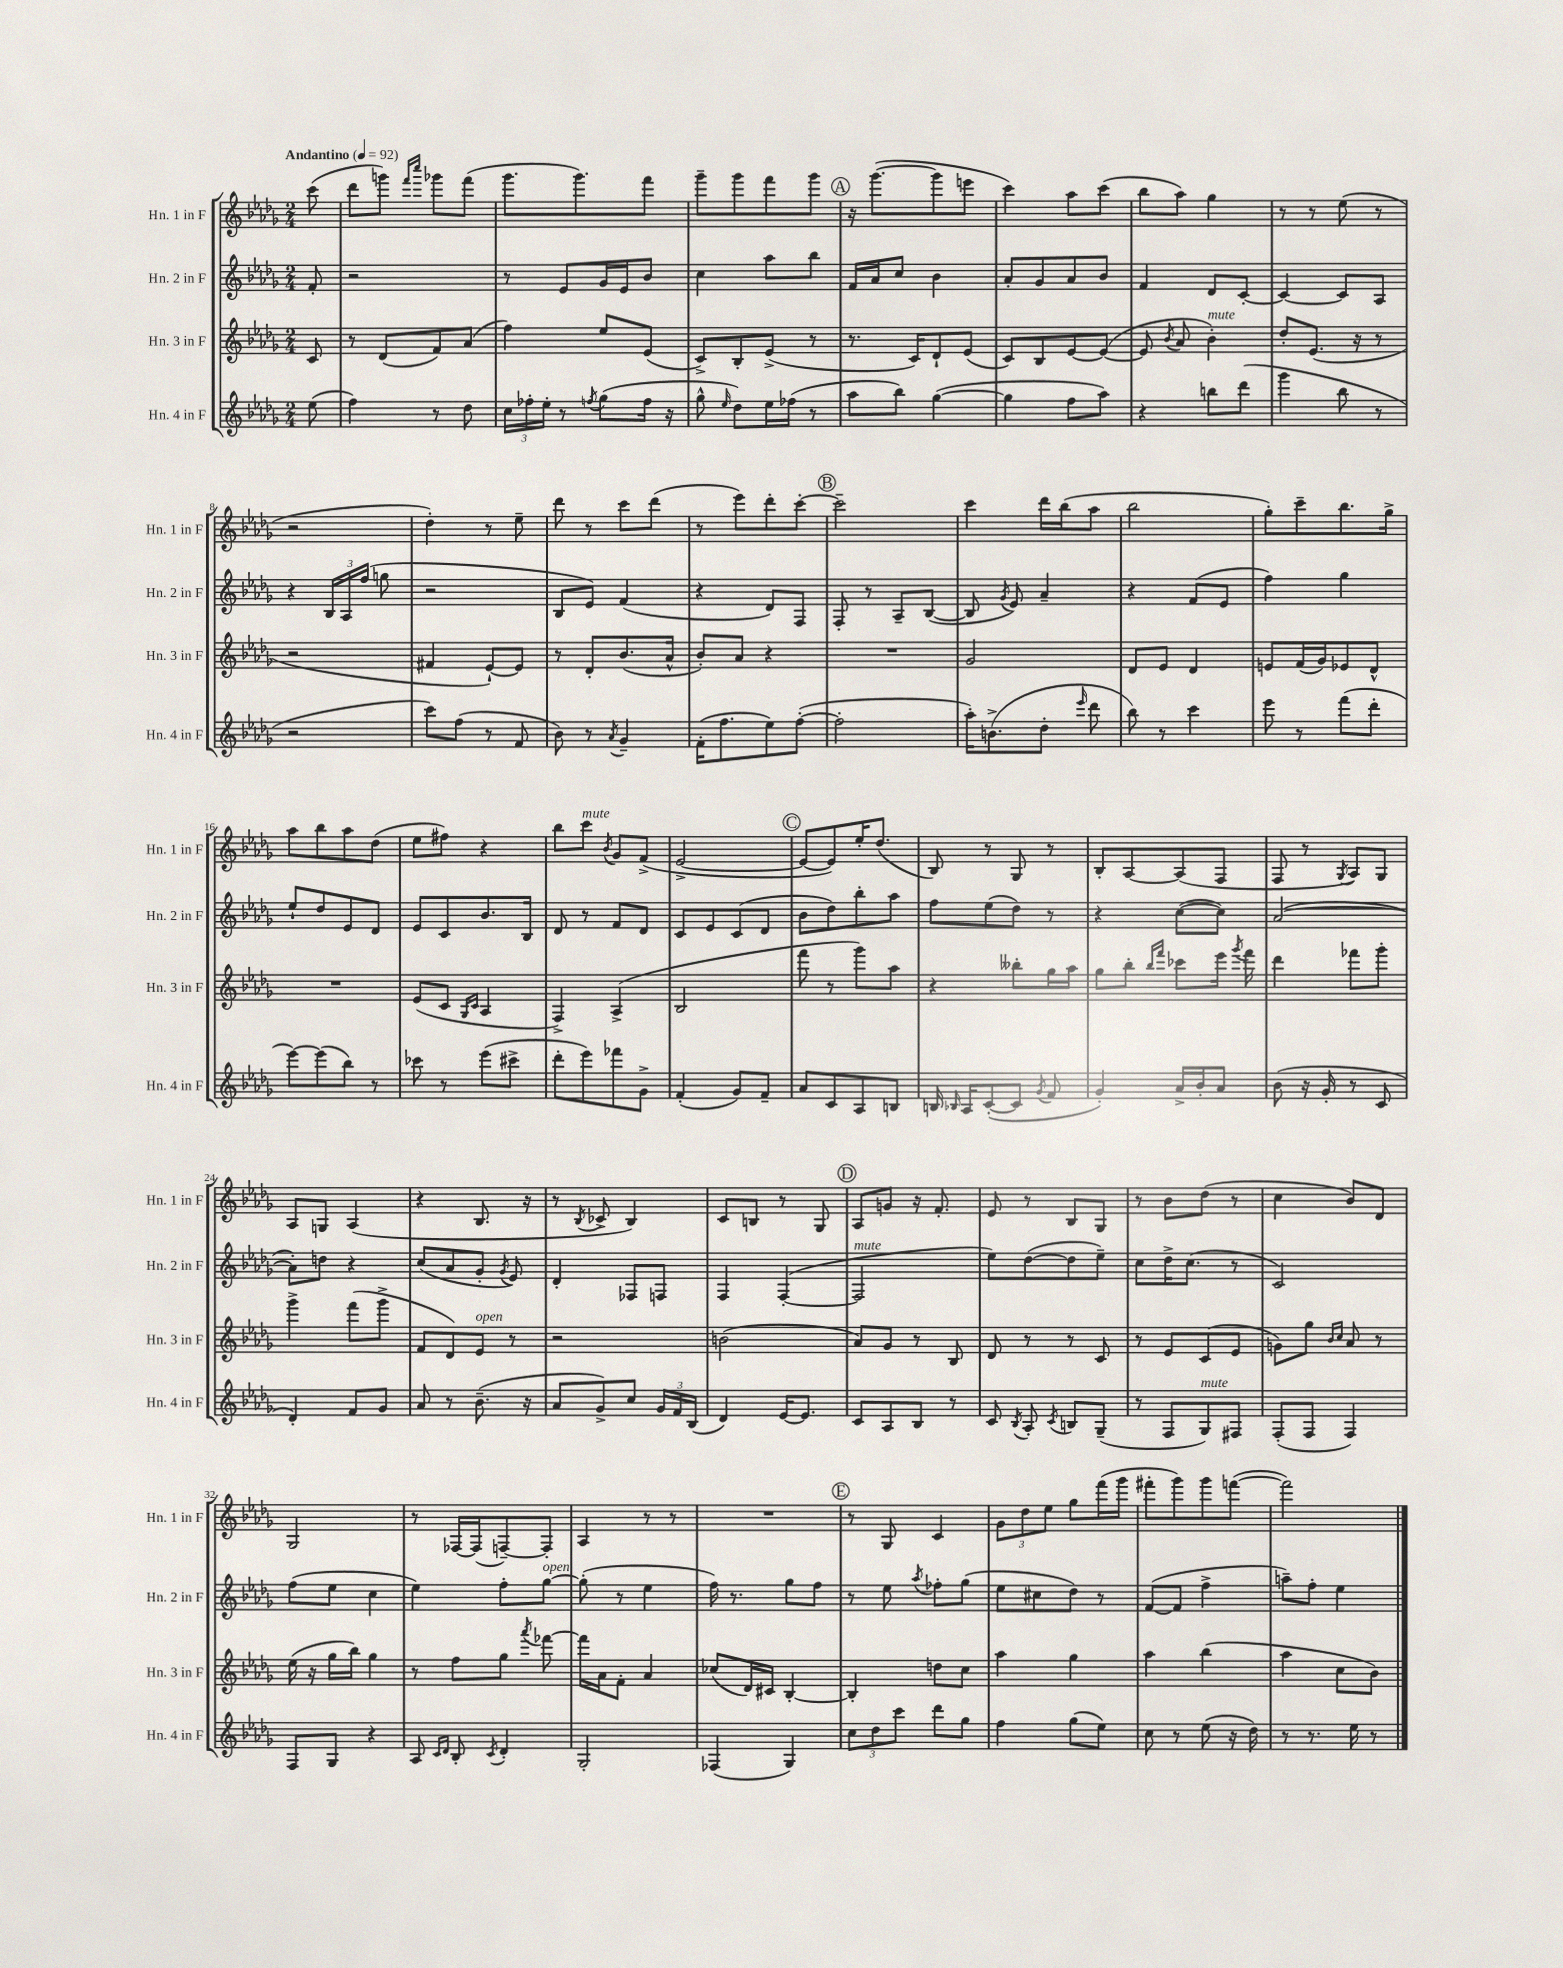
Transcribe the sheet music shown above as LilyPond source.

<<
\new StaffGroup <<
\new Staff = "s0" \with { instrumentName = "Hn. 1 in F" shortInstrumentName = "Hn. 1 in F" } {
    \clef treble \key des \major \numericTimeSignature \time 2/4 \partial 8 \tempo "Andantino" 4 = 92
    \autoBeamOff c'''8( |
    des'''8[ g'''8]) \grace { f'''16[ c''''16] } ges'''8[ f'''8]( |
    ges'''8.[ ges'''8.) f'''8] |
    ges'''8[-- ges'''8 f'''8 ges'''8] |
    \mark \markup { \circle "A" } r16 ges'''8.[~( ges'''8 e'''8] |
    c'''4) aes''8[ c'''8]( |
    bes''8[ aes''8]) ges''4 |
    r8 r8 ees''8( r8 |
    r2 |
    des''4-.) r8 ees''8-- |
    des'''8 r8 c'''8[ des'''8]( |
    r8 ees'''8[) des'''8-. c'''8]~-. |
    \mark \markup { \circle "B" } c'''2-- |
    c'''4 des'''16[ bes''16( aes''8] |
    bes''2 |
    ges''8[-.) c'''8-- bes''8. ges''16]-> |
    aes''8[ bes''8 aes''8 des''8]( |
    ees''8[ fis''8]) r4 |
    bes''8[ c'''8]^\markup { \italic "mute" } \acciaccatura { bes'8 } ges'8[ f'8]->( |
    ees'2~-> |
    \mark \markup { \circle "C" } ees'8[~ ees'8) ees''16-. des''8.]( |
    bes8) r8 ges8 r8 |
    bes8[-. aes8~ aes8( f8] |
    f8 r8 \acciaccatura { ges8 } aes8[) ges8] |
    aes8[ g8] aes4( |
    r4 bes8. r16 |
    r8 \acciaccatura { bes8 } ces'8-> bes4) |
    c'8[ b8] r8 ges8 |
    \mark \markup { \circle "D" } aes8[ g'8] r16 f'8.-. |
    ees'8 r8 bes8[ ges8] |
    r8 bes'8[ des''8]( r8 |
    c''4 bes'8[) des'8] |
    ges2 |
    r8 fes16[~ fes16( f8~--) f8]-. |
    aes4 r8 r8 |
    R2 |
    \mark \markup { \circle "E" } r8 ges8 c'4 |
    \tuplet 3/2 { ges'8[ des''8 ees''8] } ges''8[ f'''16( ges'''16] |
    fis'''8[-. ges'''8) ges'''8 f'''8]~( |
    f'''2) \bar "|." |
}
\new Staff = "s1" \with { instrumentName = "Hn. 2 in F" shortInstrumentName = "Hn. 2 in F" } {
    \clef treble \key des \major \numericTimeSignature \time 2/4 \partial 8
    \autoBeamOff f'8-. |
    r2 |
    r8 ees'8[ ges'16 ees'16 bes'8] |
    c''4 aes''8[ bes''8] |
    \mark \markup { \circle "A" } f'16[ aes'16 c''8] bes'4 |
    aes'8[-. ges'8 aes'8 bes'8] |
    f'4 des'8[ c'8]~-. |
    c'4~ c'8[ aes8] |
    r4 \tuplet 3/2 { bes16[ aes16 f''16]( } g''8 |
    r2 |
    bes8[ ees'8]) f'4( |
    r4 des'8[) f8] |
    \mark \markup { \circle "B" } f8-. r8 aes8[-- bes8]~( |
    bes8 \acciaccatura { ges'8 } ees'8) aes'4-- |
    r4 f'8[( ees'8] |
    f''4) ges''4 |
    ees''8[-! des''8 ees'8 des'8] |
    ees'8[ c'8 bes'8. bes16] |
    des'8 r8 f'8[ des'8] |
    c'8[ ees'8 c'8( des'8] |
    \mark \markup { \circle "C" } bes'8[ des''8) bes''8-. aes''8] |
    f''8[ ees''8( des''8]) r8 |
    r4 c''8[~( c''8]) |
    aes'2~( |
    aes'8[-.) d''8] r4 |
    c''8[( aes'8 ges'8]-. \acciaccatura { ges'8 } ees'8) |
    des'4-. fes8[ f8] |
    f4 f4~-.( |
    \mark \markup { \circle "D" } f2^\markup { \italic "mute" } |
    ees''8[) des''8~( des''8 ees''8]--) |
    c''8[ des''16-> c''8.]( r8 |
    c'2) |
    f''8[( ees''8] c''4 |
    ees''4) f''8[-. ges''8]~^\markup { \italic "open" } |
    ges''8-.( r8 ees''4 |
    f''16) r8. ges''8[ f''8] |
    \mark \markup { \circle "E" } r8 ees''8 \acciaccatura { aes''8 } fes''8[-. ges''8]( |
    ees''8[ cis''8 des''8]) r8 |
    f'8[~( f'8] f''4-> |
    a''8[--) f''8]-. ees''4 \bar "|." |
}
\new Staff = "s2" \with { instrumentName = "Hn. 3 in F" shortInstrumentName = "Hn. 3 in F" } {
    \clef treble \key des \major \numericTimeSignature \time 2/4 \partial 8
    \autoBeamOff c'8 |
    r8 des'8[( f'8) aes'8]( |
    f''4) ees''8[ ees'8]( |
    c'8[->) bes8-. ees'8]->( r8 |
    \mark \markup { \circle "A" } r8. c'16[) des'8-! ees'8]( |
    c'8[) bes8 ees'8~ ees'8]~( |
    ees'8 \acciaccatura { bes'8 } aes'8 bes'4-.^\markup { \italic "mute" }) |
    des''8[-. ees'8.]( r16 r8 |
    r2 |
    fis'4 ees'8[~-!) ees'8] |
    r8 des'8[-. bes'8.( aes'16]-^ |
    bes'8[-.) aes'8] r4 |
    \mark \markup { \circle "B" } R2 |
    ges'2 |
    des'8[ ees'8] des'4 |
    e'8[ f'16( ges'16) ees'8 des'8]-^ |
    R2 |
    ees'8[( c'8] \grace { ges16[ c'16] } aes4 |
    f4->) aes4->( |
    bes2 |
    \mark \markup { \circle "C" } f'''8 r8 ges'''8[) aes''8] |
    r4 beses''8[-. ges''16 aes''16] |
    ges''8[ bes''8]-. \grace { bes''16[ f'''16] } ces'''8[ ees'''16] \acciaccatura { ges'''8 } f'''16 |
    des'''4 fes'''8[ ges'''8]-. |
    ges'''4-> f'''8[( ges'''8]-> |
    f'8[ des'8) ees'8]^\markup { \italic "open" } r8 |
    r2 |
    b'2( |
    \mark \markup { \circle "D" } aes'8[) ges'8] r8 bes8 |
    des'8 r8 r8 c'8 |
    r8 ees'8[ c'8( ees'8] |
    g'8[) ges''8] \grace { bes'16[ c''16] } aes'8 r8 |
    ees''16( r16 ges''16[ bes''16]) ges''4 |
    r8 f''8[ ges''8] \acciaccatura { aes'''8 } fes'''8~ |
    fes'''16[ aes'16 f'8]-. aes'4 |
    ces''8[( des'16) cis'16] bes4~-. |
    \mark \markup { \circle "E" } bes4-. d''8[ c''8] |
    aes''4 ges''4 |
    aes''4 bes''4( |
    aes''4 c''8[ bes'8]) \bar "|." |
}
\new Staff = "s3" \with { instrumentName = "Hn. 4 in F" shortInstrumentName = "Hn. 4 in F" } {
    \clef treble \key des \major \numericTimeSignature \time 2/4 \partial 8
    \autoBeamOff ees''8( |
    f''4) r8 des''8 |
    \tuplet 3/2 { c''16[ fes''16-. ees''16]-. } r8 \acciaccatura { f''8 } ges''8[( f''16] r16 |
    ges''8-^ \grace { ees''16 } des''8[) ees''16 fes''16]( r8 |
    \mark \markup { \circle "A" } aes''8[ bes''8]) ges''4~( |
    ges''4 f''8[ aes''8]) |
    r4 b''8[ des'''8]( |
    ges'''4 bes''8 r8 |
    r2 |
    c'''8[) f''8]( r8 f'8 |
    bes'8) r8 \acciaccatura { aes'8 } ges'4-- |
    f'16[-.( f''8. ees''8) f''8]~-.( |
    \mark \markup { \circle "B" } f''2-. |
    aes''16[-.) b'8.->( des''8]-. \grace { ees'''16 } des'''8 |
    bes''8) r8 c'''4 |
    ees'''8 r8 f'''8[( des'''8]-. |
    ees'''8[~) ees'''8( bes''8]) r8 |
    ces'''8 r8 ees'''8[( cis'''8]-> |
    des'''8[-. ees'''8) fes'''8 ges'8]-> |
    f'4-.( ges'8[) f'8]-- |
    \mark \markup { \circle "C" } aes'8[ c'8 aes8 b8] |
    b16 \grace { bes16 } aes16[ c'8~-.( c'8] \acciaccatura { ges'8 } f'8 |
    ges'4-.) aes'16[-> bes'16-. aes'8] |
    bes'8( r16 ges'16-. r8 c'8 |
    des'4-.) f'8[ ges'8] |
    aes'8 r8 bes'8.--( r16 |
    aes'8[ ges'8->) c''8] \tuplet 3/2 { ges'16[ f'16 bes16]( } |
    des'4) ees'16[~ ees'8.] |
    \mark \markup { \circle "D" } c'8[ aes8 bes8] r8 |
    c'8 \acciaccatura { bes8 } aes8-. \acciaccatura { c'8 } b8[ ges8]--( |
    r8 f8[ ges8^\markup { \italic "mute" }) fis8] |
    f8[-.( f8] f4) |
    f8[ ges8] r4 |
    aes8 \grace { c'16[ des'16] } bes8-. \acciaccatura { c'8 } des'4-. |
    ges2-. |
    fes4( ges4) |
    \mark \markup { \circle "E" } \tuplet 3/2 { c''8[ des''8 c'''8] } des'''8[ ges''8] |
    f''4 ges''8[( ees''8]) |
    c''8 r8 ees''8( r16 des''16) |
    r8 r8. ees''16 r8 \bar "|." |
}
>>
>>
